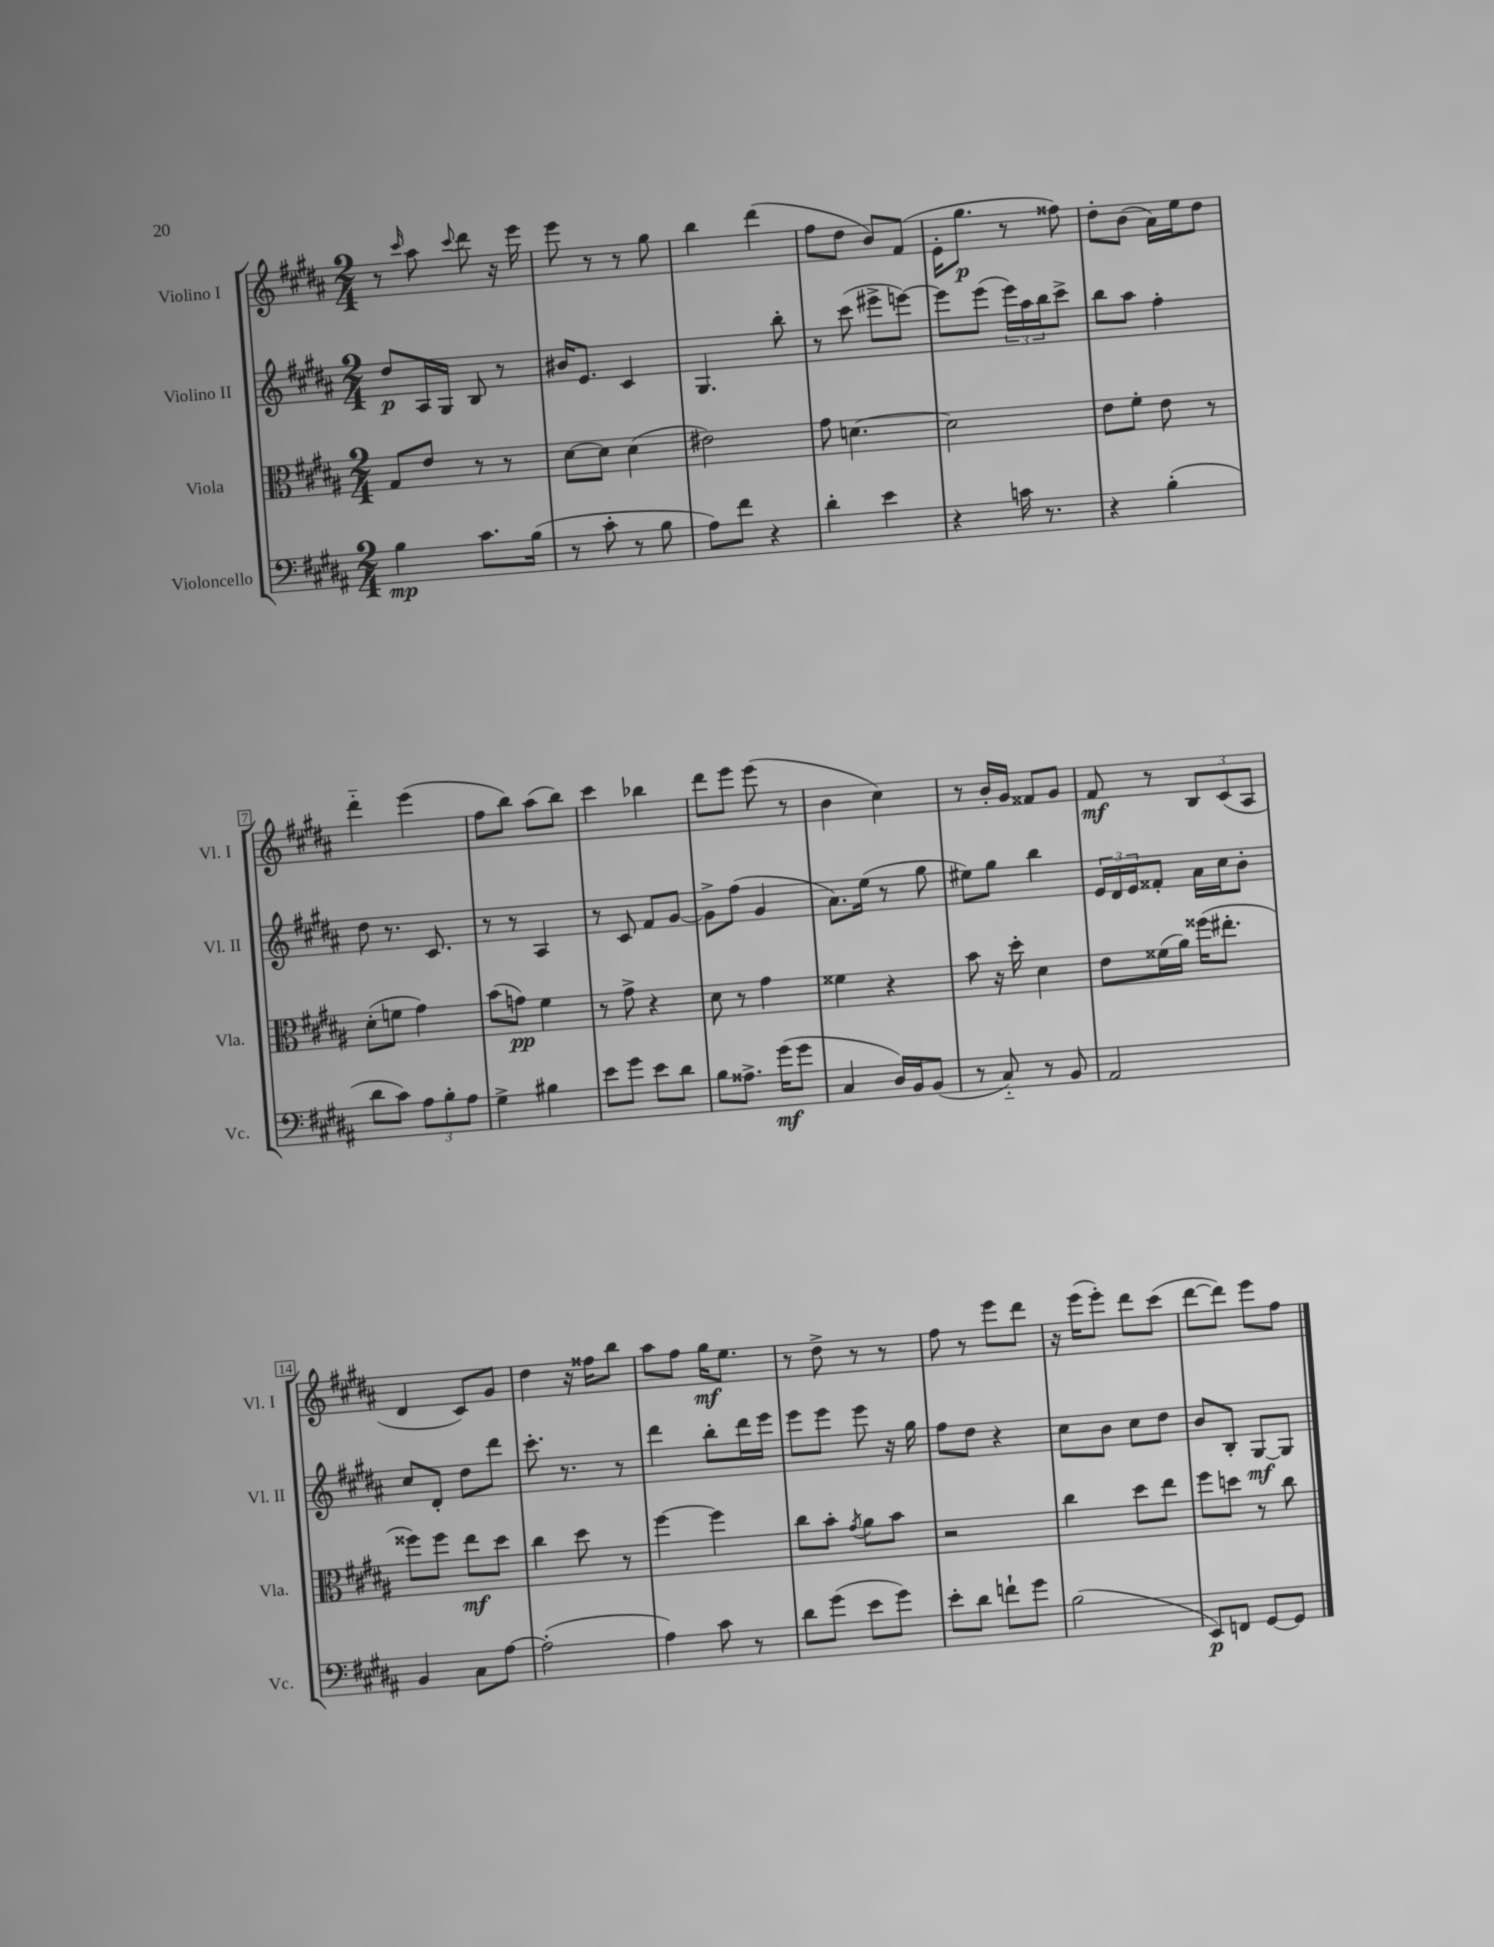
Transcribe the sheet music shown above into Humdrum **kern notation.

**kern	**kern	**kern	**kern
*staff4	*staff3	*staff2	*staff1
*clefF4	*clefC3	*clefG2	*clefG2
*k[f#c#g#d#a#]	*k[f#c#g#d#a#]	*k[f#c#g#d#a#]	*k[f#c#g#d#a#]
*M2/4	*M2/4	*M2/4	*M2/4
4B\	8G#/L	8dd#/L	8r
.	.	.	16qqccc#/
.	8e/J	16A#/L	8aa#\
.	.	16G#/JJ	.
.	.	.	8qqccc#/
8.c#\L	8r	8B/	8ddd#\
.	8r	8r	16r
(16B\Jk	.	.	16eee\
=	=	=	=
8r	[8d#\L	16b#/LK	8eee\
.	.	8.e/J	.
8c#'\	8d#\]J	.	8r
8r	(4d#\	4c#/	8r
8B\	.	.	8gg#\
=	=	=	=
8A#\L)	2e#\)	4.G#/	4bb\
8f#\J	.	.	.
4r	.	.	(4ddd#\
.	.	8bb'\	.
=	=	=	=
4d#'\	8g#\	8r	8ff#\L
.	[4.d\	(8ccc#\	8dd#\J
4e\	.	8eee#^\L	8b/L)
.	.	[8eee\J)	(8f#/J
=	=	=	=
4r	2d\]	8eee\]L	16e'\LK
.	.	.	8.gg#\J
.	.	(8eee\J	.
16c\	.	24eee\LL)	8r
.	.	24aa#\	.
8.r	.	.	.
.	.	24bb\J	.
.	.	8ccc#^\J	8ff##\)
=	=	=	=
4r	8e\L	8bb\L	8dd#'\L
.	8f#'\J	8aa#\J	(8b\J
(4B'\	8e\	4ff#'\	16a#\LL)
.	.	.	16ee\J
.	8r	.	8dd#\J
=	=	=	=
8d#\L	(8d#'\L	8dd#\	4ddd#'~\
8c#\J)	8f\J	8.r	.
12A#\L	4g#\)	.	(4eee\
.	.	8.c#/	.
12B'\	.	.	.
12A#\J	.	.	.
=	=	=	=
4G#^\	(8b\L	8r	8ff#\L
.	8g\J)	8r	8bb\J)
4B#\	4f#\	4A#/	(8aa#\L
.	.	.	8bb\J)
=	=	=	=
8e\L	8r	8r	4ccc#\
8g#\J	8g#^\	8c#/	.
8e\L	4r	8f#/L	4bb-\
8d#\J	.	[8g#/J	.
=	=	=	=
8B\L	8d#\	8g#^\]L	8ddd#\L
8.A##^\J	8r	(8ff#\J	8eee\J
.	4g#\	4g#/	(8eee\
(16g#\LK	.	.	.
8g#\J	.	.	8r
=	=	=	=
4C#/	4f##\	8.a#\L)	4b\
.	.	(16ee\Jk	.
16D#/LL)	4r	8r	4cc#\)
16BB/J	.	.	.
(8BB/J	.	8gg#\	.
=	=	=	=
8r	8b\	8ee#\L)	8r
8C#'~/)	16r	8gg#\J	16b'/LL
.	16dd#'\	.	16g#/JJ
8r	4d#\	4bb\	8f##/L
8BB/	.	.	8g#/J
=	=	=	=
2AA#/	8e\L	24e/LL	8f#/
.	.	24d#/	.
.	.	24e/J	.
.	(16f##\L	8f##'/J	8r
.	16a#\JJ)	.	.
.	(16ff##\LK	16a#\LL	12B/L
.	8.ee#'\J	16cc#\J	.
.	.	.	(12c#/
.	.	8b'\J	.
.	.	.	12A#/J
=	=	=	=
4BB/	8ff##\L)	8cc#/L	4d#/
.	8ff##\J	8d#'/J	.
8C#\L	8ee\L	8dd#\L	8c#/L)
[8A#\J	8dd#\J	8ddd#\J	8g#/J
=	=	=	=
(2A#'\]	4cc#\	8.ccc#'\	4dd#\
.	.	8.r	.
.	8dd#\	.	16r
.	.	.	16ff##\LK
.	8r	8r	8bb\J
=	=	=	=
4A#\)	[4ff#\	4ddd#\	8aa#\L
.	.	.	8ff#\J
8c#\	4ff#\]	8bb'\L	16gg#\LK
.	.	.	8.ee\J
8r	.	16ddd#\L	.
.	.	16eee\JJ	.
=	=	=	=
8d#\L	8cc#\L	8eee\L	8r
(8g#\J	8b'\J	8eee\J	8dd#^\
.	8qg#/	.	.
8e\L	8a#\L	8eee\	8r
8g#\J)	8b\J	16r	8r
.	.	16gg#\	.
=	=	=	=
8e'\L	2r	8ff#\L	8ff#\
8d#\J	.	8dd#\J	8r
8f`\L	.	4r	8eee\L
8g#\J	.	.	8ddd#\J
=	=	=	=
(2B\	4cc#\	8cc#\L	16r
.	.	.	(16eee\LK
.	.	8b\J	8eee'\J)
.	8dd#\L	8cc#\L	8ddd#\L
.	8ee\J	8dd#\J	(8ccc#\J
=	=	=	=
8EE/L)	8ff#\L	8b/L	[8ddd#\L
8FF/J	8dd\J	8B'/J	8ddd#\]J)
[8GG#/L	8r	[8G#/L	8eee\L
8GG#/]J	8cc#\	8G#/]J	8ff#\J
==	==	==	==
*-	*-	*-	*-
